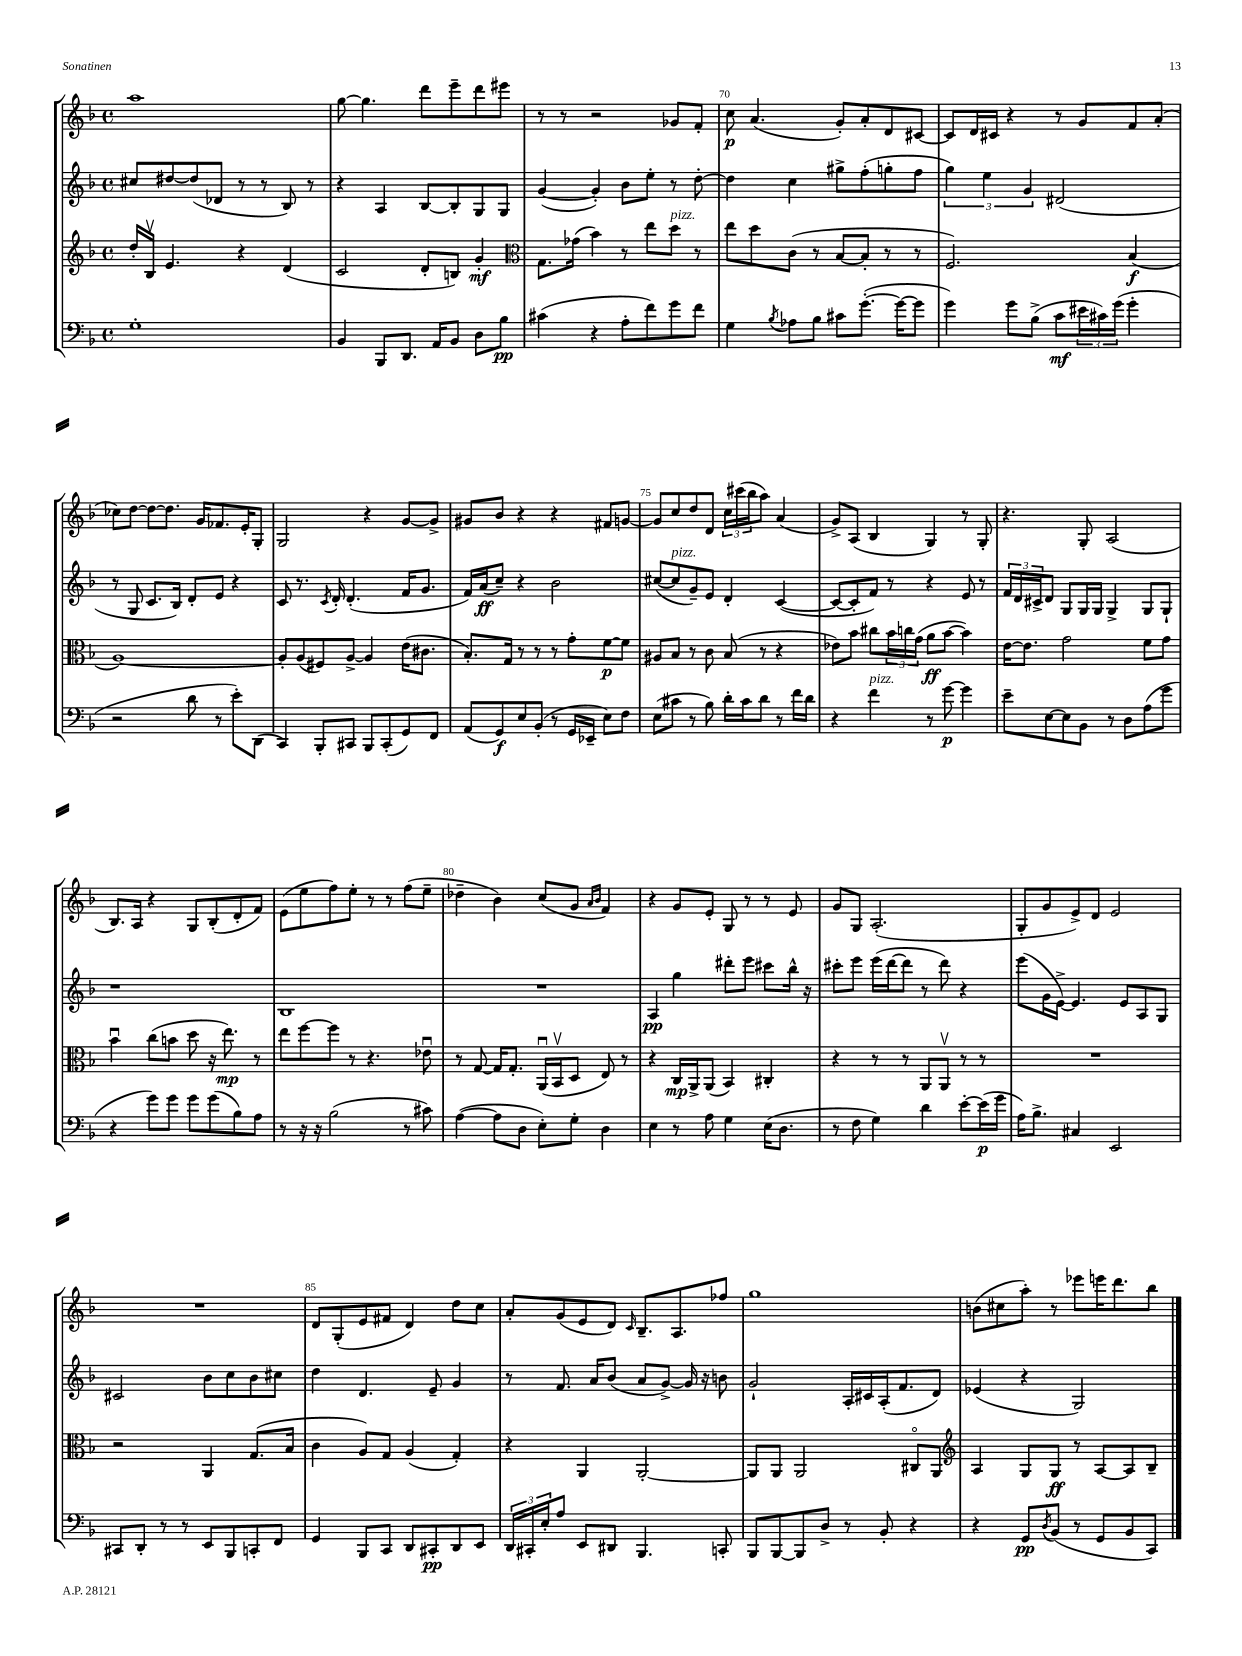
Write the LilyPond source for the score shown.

<<
\new StaffGroup <<
\new Staff = "s0" {
    \clef treble \key f \major \defaultTimeSignature \time 4/4
    a''1 |
    g''8~ g''4. d'''8 e'''8-- d'''8 eis'''8 |
    r8 r8 r2 ges'8 f'8-. |
    c''8\p a'4.( g'8-.) a'8-. d'8 cis'8~ |
    cis'8 d'16 cis'16 r4 r8 g'8 f'8 a'8-.( |
    ces''8) d''8~ d''8~ d''8. g'16 fes'8. e'16-. g8-. |
    g2 r4 g'8~ g'8-> |
    gis'8 bes'8 r4 r4 fis'8 g'8~ |
    g'8 c''8 d''8 d'8 \tuplet 3/2 { c''16 cis'''16( bes''16 } a''8) a'4( |
    g'8->) a8( bes4 g4) r8 g8-. |
    r4. g8-. a2( |
    bes8.) a16 r4 g8 bes8-.( d'8-. f'8) |
    e'8( e''8 f''8) e''8-. r8 r8 f''8( e''8-- |
    des''4-- bes'4) c''8( g'8 \grace { a'16 bes'16 } f'4) |
    r4 g'8 e'8-. g8 r8 r8 e'8 |
    g'8 g8 a2.-.( |
    g8-. g'8 e'8->) d'8 e'2 |
    R1 |
    d'8 g8-.( e'8 fis'8 d'4) d''8 c''8 |
    a'8-. g'8( e'8 d'8) \grace { c'16 } bes8.-- a8. fes''8 |
    g''1 |
    b'8( cis''8 a''8-.) r8 ees'''8 e'''16 d'''8. bes''8 \bar "|." |
}
\new Staff = "s1" {
    \clef treble \key f \major \defaultTimeSignature \time 4/4
    cis''8 dis''8~ dis''8( des'8 r8 r8 bes8) r8 |
    r4 a4 bes8~ bes8-. g8 g8 |
    g'4~( g'4-.) bes'8 e''8-. r8 d''8~-. |
    d''4 c''4 gis''8-> f''8-.( g''8-. f''8 |
    \tuplet 3/2 { g''4) e''4 g'4 } dis'2( |
    r8 g8 c'8. bes16) d'8-. e'8 r4 |
    c'8 r8. \acciaccatura { c'8 } d'16-. d'4.-.( f'16 g'8. |
    f'16) a'16\ff( c''8--) r4 bes'2 |
    cis''8~( cis''8^\markup { \italic "pizz." } g'8--) e'8 d'4-. c'4~( |
    c'8~ c'8-. f'8) r8 r4 e'8 r8 |
    \tuplet 3/2 { f'16 d'16 cis'16-> } d'8 g8 g16 g16 g4-> g8 g8-! |
    r1 |
    bes1 |
    R1 |
    a4\pp g''4 dis'''8-. e'''8 cis'''8 bes''16-^ r16 |
    cis'''8-. e'''8 e'''16( d'''16~ d'''8 r8 d'''8) r4 |
    e'''8( g'16 e'16~->) e'4. e'8 a8 g8 |
    cis'2 bes'8 c''8 bes'8 cis''8 |
    d''4 d'4. e'8-- g'4 |
    r8 f'8. a'16 bes'8( a'8 g'8~->) g'16 r16 b'8 |
    g'2-! a16-. cis'16 a16-.( f'8. d'8) |
    ees'4( r4 g2) \bar "|." |
}
\new Staff = "s2" {
    \clef treble \key f \major \defaultTimeSignature \time 4/4
    d''16-. bes16\upbow e'4. r4 d'4( |
    c'2 d'8-. b8) g'4-.\mf |
    \clef alto g8. ges'16( bes'4) r8 e''8 d''8^\markup { \italic "pizz." } r8 |
    e''8 d''8 c'8( r8 bes8~ bes8-. r8 r8 |
    f2.) bes4\f( |
    a1~) |
    a8-. a8( fis8) a8~-> a4 e'16( cis'8. |
    bes8.-.) g16 r8 r8 r8 g'8-. f'8~\p f'8 |
    ais8 bes8 r8 c'8 bes8( r8 r4 |
    ees'8) bes'8 cis''8 \tuplet 3/2 { bes'16 c''16 g'16( } a'8\ff bes'8~ bes'4) |
    e'16~ e'8. g'2 f'8 g'8 |
    bes'4\downbow c''8( b'8 d''8 r16 e''8.\mp) r8 |
    e''8 f''8~ f''8 r8 r4. ees'8\downbow |
    r8 g8~ g16 g8.-. a,16\downbow( bes,16\upbow d8 e8) r8 |
    r4 c16\mp a,16-> a,8( bes,4) cis4-. |
    r4 r8 r8 a,8 a,8\upbow r8 r8 |
    R1 |
    r2 a,4 g8.( bes16 |
    c'4 a8) g8 a4( g4-.) |
    r4 a,4 a,2~-. |
    a,8 a,8 a,2 cis8\flageolet a,8 |
    \clef treble a4 g8 g8\ff r8 a8~ a8 bes8-- \bar "|." |
}
\new Staff = "s3" {
    \clef bass \key f \major \defaultTimeSignature \time 4/4
    g1-. |
    bes,4 bes,,8 d,8. a,16 bes,8 d8 bes8\pp |
    cis'4( r4 a8-. f'8) g'8 f'8 |
    g4 \acciaccatura { bes8 } aes8 bes8 cis'8 g'8.~-.( g'16~ g'8 |
    g'4) g'8 bes8->( c'8\mf \tuplet 3/2 { eis'16 cis'16) g'16( } g'4-. |
    r2 d'8 r8 e'8-.) d,8( |
    c,4) bes,,8-. cis,8 bes,,8 cis,8-.( g,8) f,8 |
    a,8( g,8\f) e8 bes,8-.( r8 g,16 ees,16-- e8) f8 |
    e8( cis'8 r8 bes8) d'16-. cis'16 d'8 r8 f'16 d'16 |
    r4 f'4^\markup { \italic "pizz." } r8 g'8~\p g'4 |
    e'8-- e8~ e8 bes,8 r8 d8 a8( g'8 |
    r4 g'8) g'8 g'8 g'8( bes8) a8 |
    r8 r16 r16 bes2( r8 cis'8) |
    a4~( a8 d8 e8-.) g8-. d4 |
    e4 r8 a8 g4 e16( d8. |
    r8 f8 g4) d'4 e'8~-. e'16\p( g'16 |
    a16) bes8.-> cis4 e,2 |
    cis,8 d,8-. r8 r8 e,8 bes,,8 c,8-. f,8 |
    g,4 bes,,8 c,8 d,8 cis,8-.\pp d,8 e,8 |
    \tuplet 3/2 { d,16 cis,16-. e16-. } a8 e,8 dis,8 bes,,4. c,8-. |
    bes,,8 bes,,8~ bes,,8 d8-> r8 bes,8-. r4 |
    r4 g,8\pp \acciaccatura { d8 } bes,8( r8 g,8 bes,8 c,8) \bar "|." |
}
>>
>>
\layout { \context { \Score currentBarNumber = #67 \override BarNumber.break-visibility = ##(#f #t #t) barNumberVisibility = #(every-nth-bar-number-visible 5) } }
